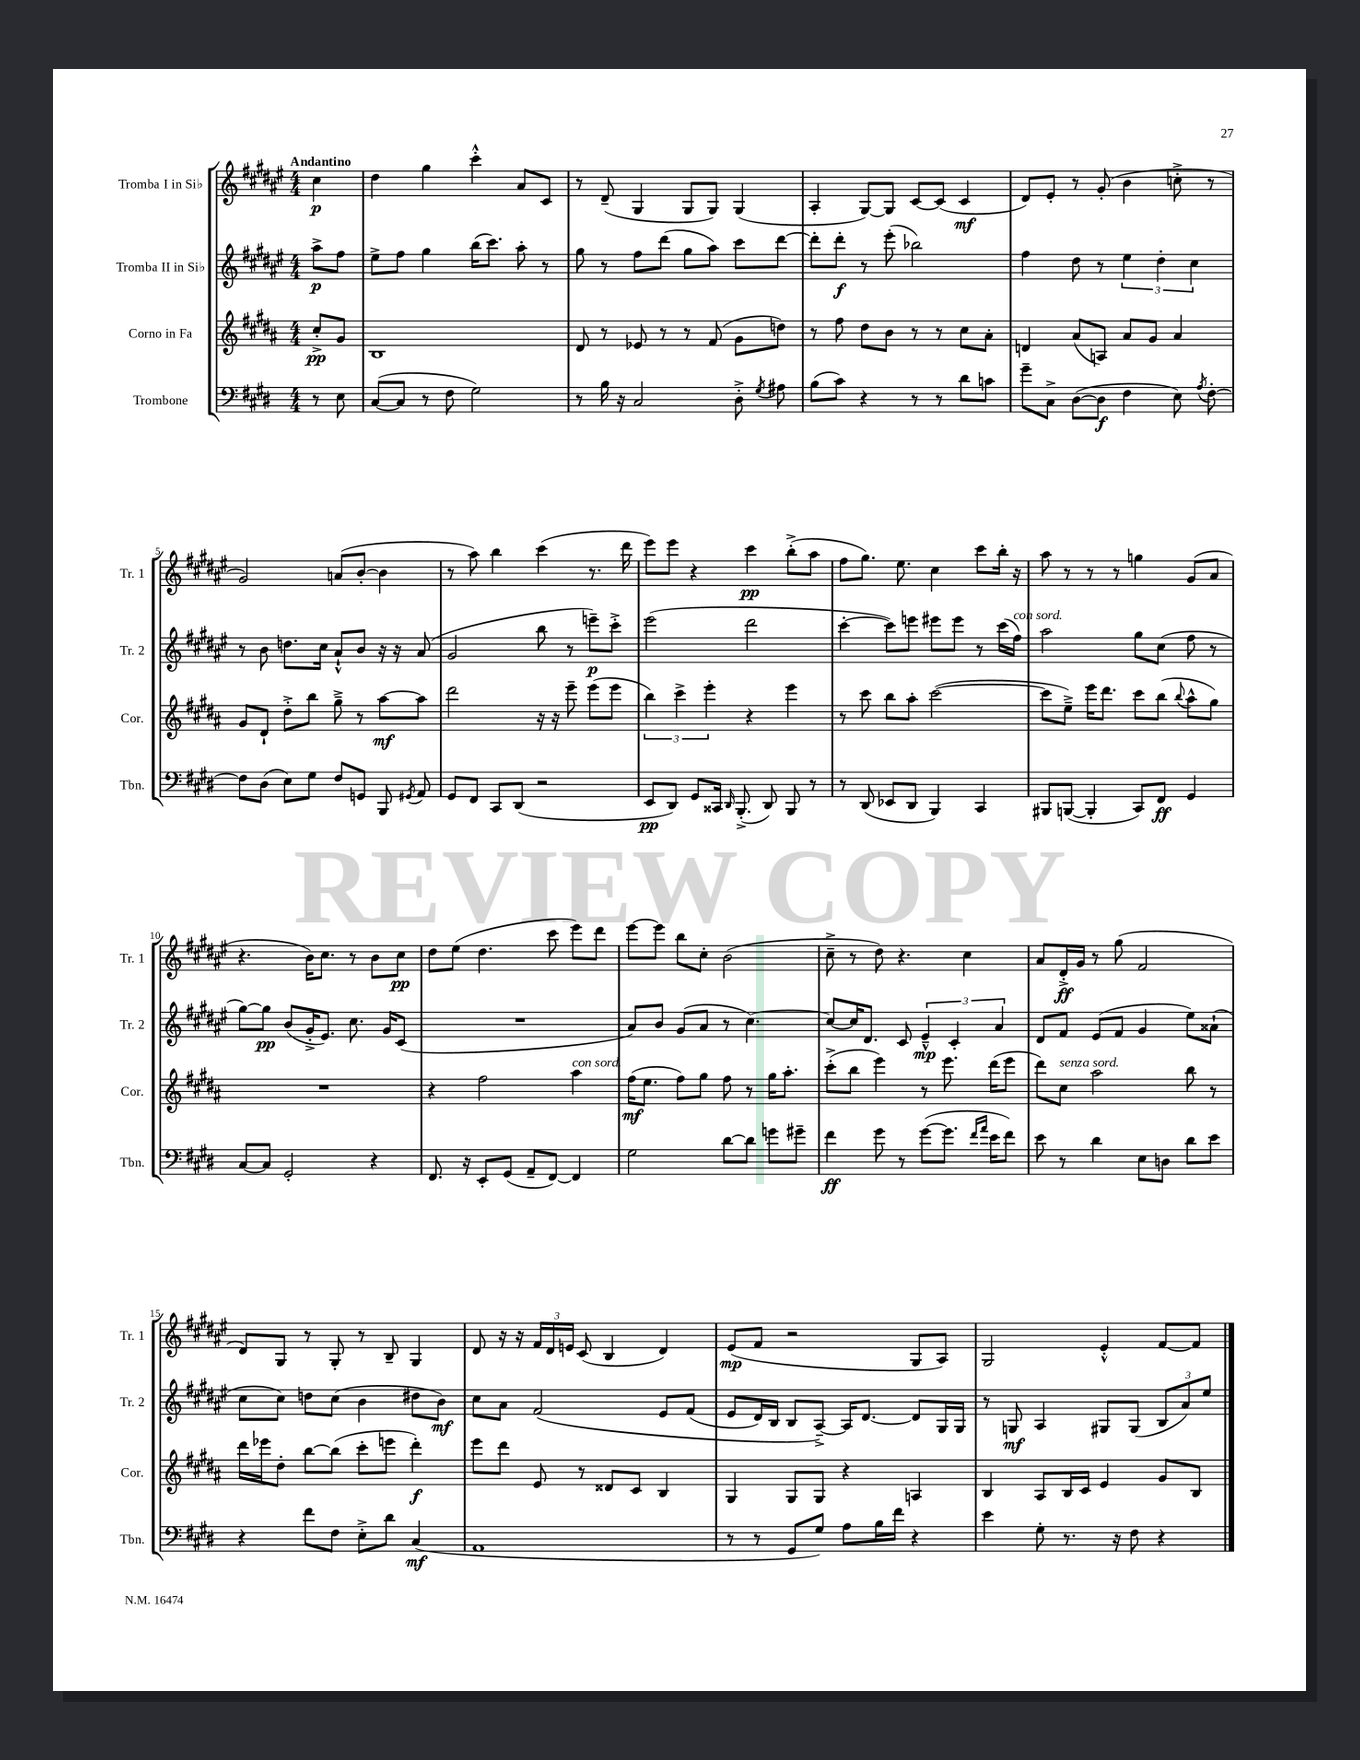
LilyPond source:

<<
\new StaffGroup <<
\new Staff = "s0" \with { instrumentName = "Tromba I in Sib" shortInstrumentName = "Tr. 1" } {
    \clef treble \key fis \major \numericTimeSignature \time 4/4 \partial 4 \tempo "Andantino"
    \autoBeamOff cis''4\p |
    dis''4 gis''4 cis'''4-.-^ ais'8[ cis'8] |
    r8 dis'8--( gis4 gis8[ gis8]) gis4( |
    ais4-. gis8[~) gis8] cis'8[~ cis'8]( cis'4\mf |
    dis'8[) eis'8]-. r8 gis'8-.( b'4 c''8-.-> r8 |
    gis'2) a'8[( b'8]~-. b'4 |
    r8 ais''8) b''4 cis'''4( r8. dis'''16 |
    eis'''8[) eis'''8] r4 cis'''4\pp b''8[-.->( ais''8] |
    fis''8[ gis''8.]) eis''8. cis''4 cis'''8[ b''16]-. r16 |
    ais''8 r8 r8 r8 g''4 gis'8[( ais'8] |
    r4. b'16[) cis''8.] r8 b'8[ cis''8]\pp |
    dis''8[ eis''8]( dis''4. cis'''8 eis'''8[) dis'''8] |
    eis'''8[~ eis'''8] b''8[ cis''8]-. b'2( |
    cis''8---> r8 dis''8) r4. cis''4 |
    ais'8[ dis'16-.->\ff gis'16] r8 gis''8( fis'2 |
    dis'8[) gis8] r8 gis8-. r8 b8-- gis4 |
    dis'8 r16 r16 \tuplet 3/2 { fis'16[ dis'16 e'16] } cis'8( b4 dis'4) |
    eis'8[\mp( fis'8] r2 gis8[ ais8]) |
    gis2 eis'4-.-^ fis'8[~ fis'8] \bar "|." |
}
\new Staff = "s1" \with { instrumentName = "Tromba II in Sib" shortInstrumentName = "Tr. 2" } {
    \clef treble \key fis \major \numericTimeSignature \time 4/4 \partial 4
    \autoBeamOff ais''8[->\p fis''8] |
    eis''8[-> fis''8] gis''4 b''16[( cis'''8.]) ais''8-. r8 |
    gis''8 r8 fis''8[ dis'''8]( gis''8[ ais''8]) cis'''8[ dis'''8]~ |
    dis'''8[-. dis'''8]-.\f r8 eis'''8-.( bes''2) |
    fis''4 dis''8 r8 \tuplet 3/2 { eis''4 dis''4-. cis''4 } |
    r8 b'8 d''8.[ cis''16] ais'8[-!-^ b'8] r16 r16 ais'8( |
    gis'2 b''8 r8 e'''8[--\p) cis'''8]-.-> |
    eis'''2( dis'''2 |
    cis'''4~-. cis'''8[) e'''8] eis'''8[ eis'''8] r8 cis'''16[( fis''16]^\markup { \italic "con sord." }) |
    ais''2 gis''8[ cis''8]( fis''8 r8 |
    gis''8[~) gis''8]\pp b'8[( gis'16-.-> eis'8.]) cis''8. gis'16[ cis'8]( |
    R1 |
    ais'8[) b'8] gis'8[( ais'8] r8 cis''4.~) |
    cis''8[~ cis''16 dis'8.] cis'8 \tuplet 3/2 { eis'4---^\mp cis'4-. ais'4 } |
    dis'8[ fis'8] eis'8[( fis'8] gis'4 eis''8[) aisis'8]-!( |
    cis''8[ cis''8]) d''8[ cis''8]( b'4 dis''8[ b'8]\mf) |
    cis''8[ ais'8] fis'2\( eis'8[ fis'8]( |
    eis'8[ dis'16) b16] b8[ ais8]~--->\) ais16[ dis'8.]~ dis'8[ gis16 gis16] |
    r8 g8\mf ais4 gis8[ gis8]( \tuplet 3/2 { b8[ ais'8) eis''8] } \bar "|." |
}
\new Staff = "s2" \with { instrumentName = "Corno in Fa" shortInstrumentName = "Cor." } {
    \clef treble \key b \major \numericTimeSignature \time 4/4 \partial 4
    \autoBeamOff cis''8[-.->\pp gis'8] |
    b1 |
    dis'8 r8 ees'8 r8 r8 fis'8( gis'8[ d''8]) |
    r8 fis''8 dis''8[ b'8] r8 r8 cis''8[ ais'8]-. |
    d'4 ais'8[( a8]) ais'8[ gis'8] ais'4 |
    gis'8[ dis'8]-! dis''8[-.-> b''8] gis''8---> r8 ais''8[~\mf ais''8] |
    dis'''2 r16 r16 e'''8-- e'''8[( e'''8] |
    \tuplet 3/2 { b''4) cis'''4-> e'''4-. } r4 e'''4 |
    r8 cis'''8 b''8[ ais''8]-. cis'''2~( |
    cis'''8[ e''8]--->) e'''16[ dis'''8.] cis'''8[ b''8]( \appoggiatura { b''8 } ais''8[-^ gis''8]) |
    R1 |
    r4 fis''2 ais''4^\markup { \italic "con sord." } |
    fis''16[\mf( e''8.] fis''8[) gis''8] fis''8 r8 gis''16[ ais''8.]-. |
    cis'''8[-.->( b''8] e'''4) r8 e'''8. dis'''16[( e'''8] |
    dis'''8[) cis''8]^\markup { \italic "senza sord." } ais''2 b''8 r8 |
    dis'''16[ ees'''16 dis''8]-. b''8[~ b''8]( cis'''8[-. e'''8] dis'''4-.\f) |
    e'''8[ dis'''8] e'8 r8 disis'8[ cis'8] b4 |
    gis4 gis8[ gis8] r4 a4 |
    b4 ais8[ b16 cis'16] e'4 gis'8[ b8] \bar "|." |
}
\new Staff = "s3" \with { instrumentName = "Trombone" shortInstrumentName = "Tbn." } {
    \clef bass \key e \major \numericTimeSignature \time 4/4 \partial 4
    \autoBeamOff r8 e8 |
    cis8[~( cis8] r8 fis8 gis2) |
    r8 b16 r16 cis2 dis8-.-> \acciaccatura { gis8 } ais8 |
    b8[( cis'8]) r4 r8 r8 dis'8[ c'8] |
    gis'8[-- cis8]-> dis8[~( dis8]\f fis4 e8) \acciaccatura { a8 } fis8~-. |
    fis8[ dis8]( e8[) gis8] fis8[ g,8] b,,8 \acciaccatura { gis,8 } a,8 |
    gis,8[ fis,8] cis,8[ dis,8]( r2 |
    e,8[\pp dis,8]) gis,8[ cisis,16] \grace { dis,16 } b,,8.-.->( dis,8) b,,8 r8 |
    r8 dis,8( ees,8[ dis,8] b,,4) cis,4 |
    bis,,8[ b,,8]~( b,,4-. cis,8[) fis,8]\ff gis,4 |
    cis8[~ cis8] gis,2-. r4 |
    fis,8. r16 e,8[-. gis,8]( a,8[-- fis,8]~) fis,4 |
    gis2 dis'8[~ dis'8] g'8[ gis'8]-- |
    fis'4\ff gis'8 r8 gis'8[~( gis'8.] \grace { fis'16[ a'16] } e'16[ fis'8]) |
    e'8 r8 dis'4 e8[ d8] dis'8[ e'8] |
    r4 fis'8[ fis8] e8[-.-> dis'8] cis4\mf( |
    a,1 |
    r8 r8 gis,8[ gis8]) a8[ b16 fis'16] r4 |
    e'4 gis8-. r8. r16 fis8 r4 \bar "|." |
}
>>
>>
